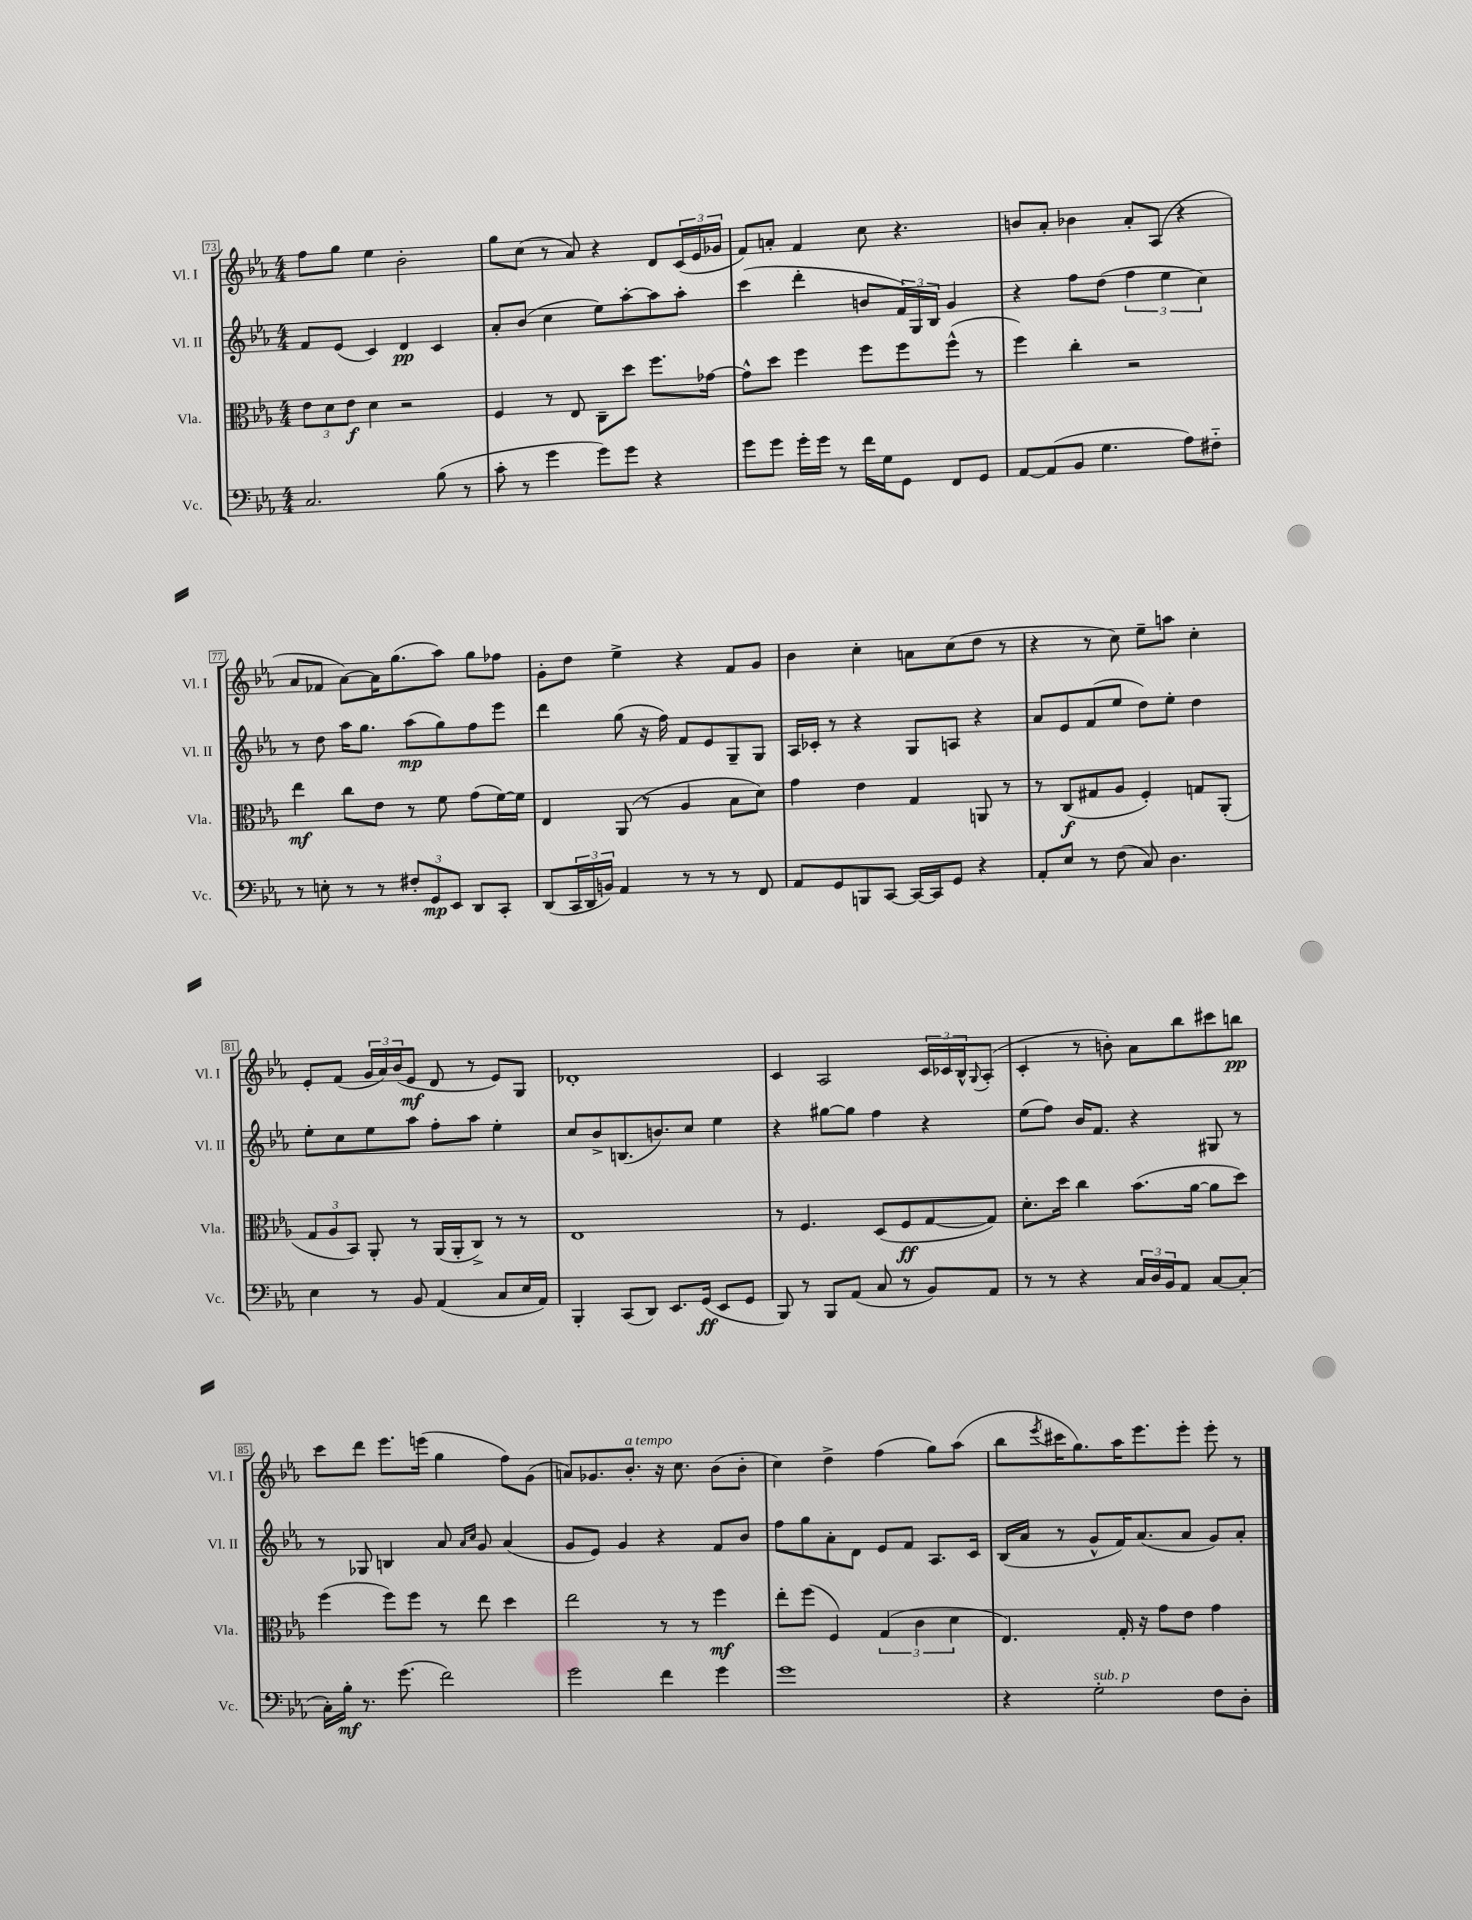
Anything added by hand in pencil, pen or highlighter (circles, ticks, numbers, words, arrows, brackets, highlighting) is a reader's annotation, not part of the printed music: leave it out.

**kern	**kern	**kern	**kern
*staff4	*staff3	*staff2	*staff1
*clefF4	*clefC3	*clefG2	*clefG2
*k[b-e-a-]	*k[b-e-a-]	*k[b-e-a-]	*k[b-e-a-]
*M4/4	*M4/4	*M4/4	*M4/4
2.C/	12e-\L	8f/L	8ff\L
.	12d\	.	.
.	.	(8e-/J	8gg\J
.	12e-\J	.	.
.	4d\	4c/)	4ee-\
.	2r	4d/	2b-'\
(8B-\	.	4c/	.
8r	.	.	.
=	=	=	=
8c'\	4F/	8a-'/L	8gg\L
8r	.	(8b-/J	(8cc\J
4g\	8r	4cc\	8r
.	8E-/	.	8a-/)
8g\L)	8C~\L	8ee-\L)	4r
8g\J	8dd\J	[8aa-'\	.
4r	8.ff\L	8aa-\]	8d/L
.	.	8aa-'\J	(24c/L
.	.	.	24e-/
.	[16g-\Jk	.	.
.	.	.	24g-/JJ
=	=	=	=
8g\L	8g-^^\]L	(4ccc\	8f/L)
8g\J	8dd\J	.	8a'/J
16g'\LL	4ff\	4ddd'\	4f/
16g\JJ	.	.	.
8r	.	.	.
16f\LL	8ff\L	8b/L	8cc\
16G\J	.	.	.
8GG\J	8ff\	24f/L)	4.r
.	.	24G/	.
.	.	24B-/JJ	.
8FF/L	(8ff^^\J	4g/	.
8GG/J	8r	.	.
=	=	=	=
[8AA-/L	4ff\)	4r	8b/L
(8AA-/]	.	.	8a-'/J
8BB-/J	4cc'\	8ff\L	4b-\
4.G\	.	(8dd\J	.
.	2r	6ff\	8a-'/L
.	.	.	(8A-/J
.	.	6ee-\	.
8A-\L)	.	.	4r
.	.	6cc\)	.
8F#'~\J	.	.	.
=	=	=	=
8r	4ee-\	8r	8a-/L
8E'\	.	8dd\	8f-/J
8r	8cc\L	16aa-\LK	[8a-\L)
.	.	8.gg\J	.
8r	8e-\J	.	16a-\]K
.	.	.	(8.gg\
12F#'/L	8r	(8aa-\L	.
12GG/	.	.	.
.	8f\	8gg\)	8aa-\J)
12EE-/J	.	.	.
8DD/L	(8g\L	8ff\	8gg\L
8CC'/J	[16f\L)	8eee-\J	8ff-\J
.	16f\]JJ	.	.
=	=	=	=
(8DD/L	4E-/	4ddd\	8g'\L
24CC/L	.	.	8dd\J
24DD/	.	.	.
24BB/JJ)	.	.	.
4AA-/	(8AA-/	(8gg\	4ee-^\
.	8r	16r	.
.	.	16ff\)	.
8r	4A-/	8f/L	4r
8r	.	8e-/	.
8r	8B-\L	8G~/	8f/L
8FF/	8d\J)	8G/J	8g/J
=	=	=	=
8AA-/L	4g\	16A-/LL	4b-\
.	.	16c-'/JJ	.
8GG/	.	8r	.
8BBB/	4e-\	4r	4cc'\
[8CC/J	.	.	.
16CC/_LL	4G/	8G/L	8a\L
16CC/]J	.	.	.
8GG/J	.	8A/J	(8cc\
4r	8AA/	4r	8dd\J
.	8r	.	8r
=	=	=	=
8AA-'/L	8r	8a-/L	4r
8E-/J	(8C/L	8e-/	.
8r	8G#/	(8f/	8r
(8F\	8A-/J	8ee-/J	8cc\)
8C/)	4F'/)	8dd\L)	8ee-~\L
4.D\	.	8ee-'\J	8aa\J
.	8G/L	4dd\	4cc'\
.	(8AA-'/J	.	.
=	=	=	=
4E-\	12G/L	8ee-'\L	8e-'/L
.	12A-/	.	.
.	.	8cc\	(8f/J
.	12BB-/J)	.	.
8r	8AA-'/	8ee-\	24g/LL
.	.	.	24a-/)
.	.	.	(24b-/J
8BB-/	8r	8aa-\J	8e-/J
(4AA-/	(16AA-/LL	8ff'\L	8d/
.	16AA-'/J	.	.
.	8C^/J)	8aa-\J	8r
8C/L	8r	4ee-'\	8e-/L)
16E-/L	8r	.	8G/J
16AA-/JJ)	.	.	.
=	=	=	=
4BBB-'/	1E-	8cc/L	1d-'
.	.	8b-^/	.
(8CC/L	.	(8.B/	.
8DD/J)	.	.	.
.	.	8.b/)	.
8.EE-/L	.	.	.
.	.	8cc/J	.
(16GG/Jk	.	.	.
8EE-/L	.	4ee-\	.
8GG/J	.	.	.
=	=	=	=
8BBB-/)	8r	4r	4c/
8r	4.F/	.	.
8BBB-/L	.	[8gg#\L	2A-/
(8AA-/J	.	8gg#\]J	.
8C/	(8D/L	4ff\	.
8r	8F/	.	.
8BB-/L)	[8G/	4r	24c/LL
.	.	.	24c-/
.	.	.	24B-^^/J
.	.	.	8qqG/
8AA-/J	8G/]J)	.	(8A-'/J
=	=	=	=
8r	8.d'\L	(8ee-\L	4c'/
8r	.	8ff\J)	.
.	16dd\Jk	.	.
4r	4cc\	16b-/LK	8r
.	.	8.f/J	.
.	.	.	8b'\)
24C/LL	(8.b-\L	4r	8a-\L
24D/	.	.	.
24BB-/J	.	.	.
8AA-/J	.	.	8bb-\
.	[16a-\Jk	.	.
[8C/L	8a-\]L	8G#/	8ccc#\
(8C'/]J	8dd\J)	8r	8bb\J
=	=	=	=
16C'\LL)	(4ff\	8r	8ccc\L
16B-'\JJ	.	.	.
8.r	.	8G-/	8ddd\J
.	8ff\L)	4B/	8.eee-\L
(8.g\	.	.	.
.	8ff\J	.	.
.	.	.	(16eee\Jk
2f\)	8r	8a-/	4gg\
.	.	16qqa-/LL	.
.	.	16qqcc/JJ	.
.	8ee-\	8g/	.
.	4dd\	(4a-/	8ff\L)
.	.	.	(8g\J
=	=	=	=
2g\	2ee-\	8g/L	8a/L)
.	.	8e-/J)	8.g-/
.	.	4g/	.
.	.	.	8.b-'/J
4f\	8r	4r	16r
.	.	.	8.cc\
.	8r	.	.
4g\	4ff\	8f/L	(8b-\L
.	.	8b-/J	8b-'\J
=	=	=	=
1g	8ee-'\L	8ff\L	4cc\)
.	(8ff\J	8gg\	.
.	4F/)	8a-'\	4dd^\
.	.	8d\J	.
.	(6G/	8e-/L	(4ff\
.	.	8f/J	.
.	6c\	.	.
.	.	8.A-/L	8gg\L)
.	6d\	.	.
.	.	.	(8aa-\J
.	.	16c/Jk	.
=	=	=	=
4r	4.E-/)	(16B-/LL	8bb-\L
.	.	16a-/JJ	.
.	.	.	8qeee-/
.	.	8r	16ccc#\K
.	.	.	8.gg\)
2G'\	.	8g^^/L	.
.	16G'/	16f/K)	16aa-\K
.	16r	(8.a-/	8.eee-\
.	8g\L	.	.
.	8e-\J	8a-/J	8eee-'\J
8F\L	4g\	8g/L)	8eee-'\
8D'\J	.	8a-'/J	8r
==	==	==	==
*-	*-	*-	*-
